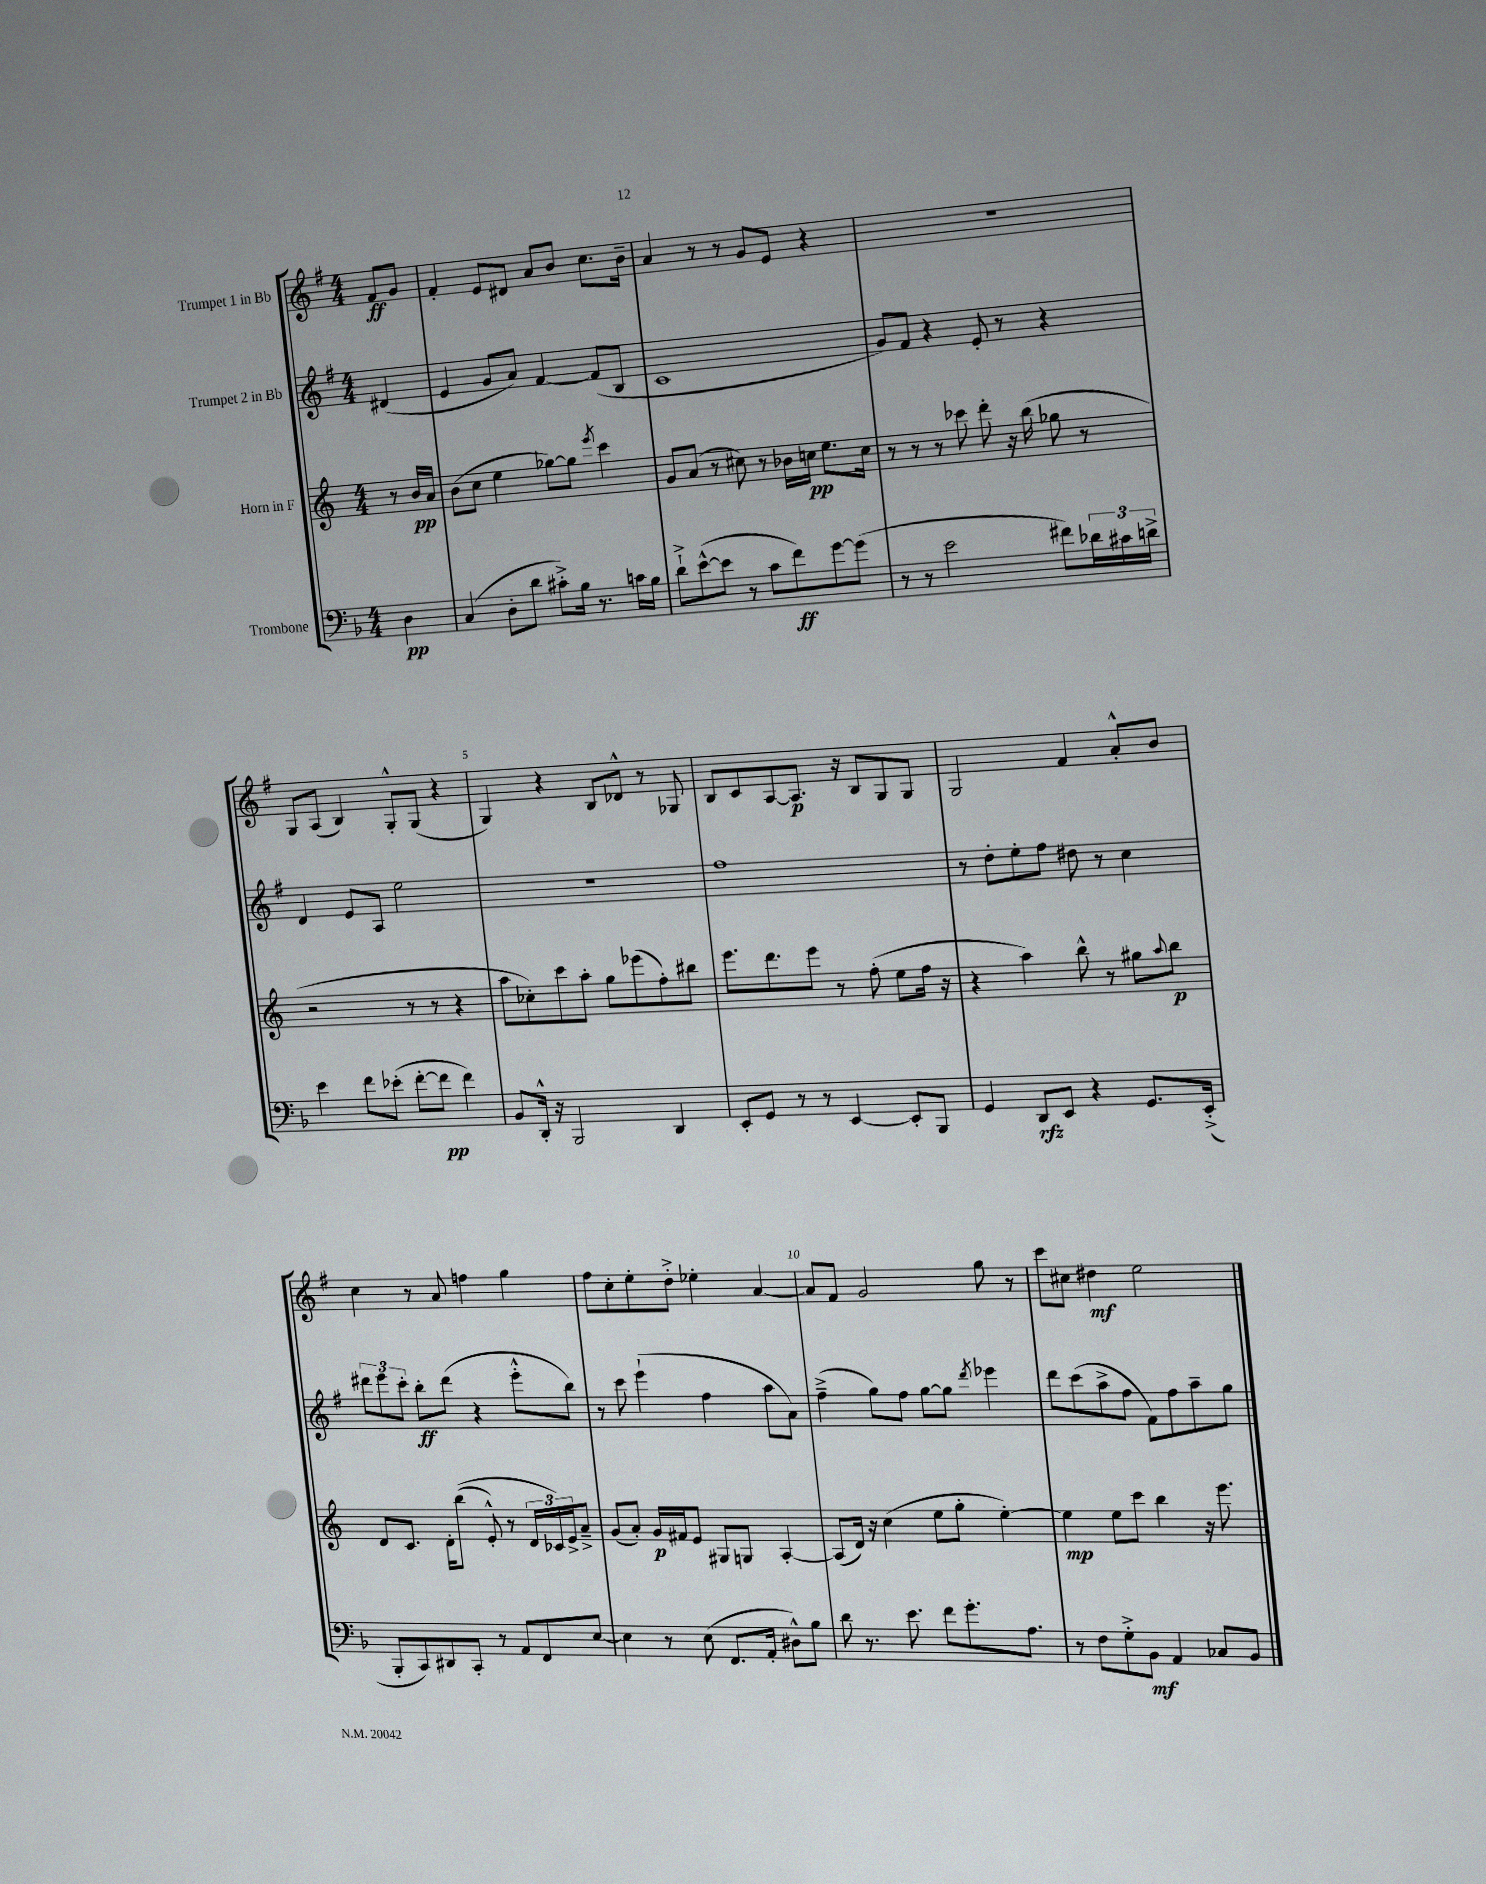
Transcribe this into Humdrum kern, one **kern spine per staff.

**kern	**dynam	**kern	**dynam	**kern	**dynam	**kern	**dynam
*part4	*part4	*part3	*part3	*part2	*part2	*part1	*part1
*staff4	*staff4	*staff3	*staff3	*staff2	*staff2	*staff1	*staff1
*I"Trombone	*	*I"Horn in F	*	*I"Trumpet 2 in Bb	*	*I"Trumpet 1 in Bb	*
*clefF4	*	*clefG2	*	*clefG2	*	*clefG2	*
*k[b-]	*	*k[]	*	*k[f#]	*	*k[f#]	*
*M4/4	*	*M4/4	*	*M4/4	*	*M4/4	*
=	=	=	=	=	=	=	=
4D\	pp	8r	.	(4d#X/	.	8f#/L	ff
.	.	16b/LL	pp	.	.	8g/J	.
.	.	16a/JJ	.	.	.	.	.
=1	=1	=1	=1	=1	=1	=1	=1
(4C/	.	(8b\L	.	4e/	.	4f#'/	.
.	.	8cc\J	.	.	.	.	.
8D'\L	.	4ee\	.	8g/L	.	8e/L	.
8d\J	.	.	.	8a/J)	.	8d#X/J	.
8c#X'^\L)	.	[8gg-X\L)	.	[4f#/	.	8a/L	.
16B-\Jk	.	8gg-\J]	.	.	.	8b/J	.
8.r	.	.	.	.	.	.	.
.	.	8qeee/	.	.	.	.	.
.	.	4ccc\	.	(8f#/L]	.	8.cc\L	.
16cn\LL	.	.	.	8B/J	.	.	.
16B-\JJ	.	.	.	.	.	16b~\Jk	.
=2	=2	=2	=2	=2	=2	=2	=2
8d`^\L	.	8g/L	.	1c	.	4a/	.
([8e^^\	.	(8a/J	.	.	.	.	.
8e\J]	.	8r	.	.	.	8r	.
8r	.	8cc#X\)	.	.	.	8r	.
8c\L	.	8r	.	.	.	8g/L	.
8f\)	ff	16b-X\LL	.	.	.	8e/J	.
.	.	16ccn\JJ	pp	.	.	.	.
[8g\	.	8.ee\L	.	.	.	4r	.
(8g\J]	.	.	.	.	.	.	.
.	.	16cc\Jk	.	.	.	.	.
=3	=3	=3	=3	=3	=3	=3	=3
8r	.	8r	.	8g/L)	.	1r	.
8r	.	8r	.	8f#/J	.	.	.
2e\	.	8r	.	4r	.	.	.
.	.	8ccc-X\	.	.	.	.	.
.	.	8ddd'\	.	8e'/	.	.	.
.	.	16r	.	8r	.	.	.
.	.	(16bb\	.	.	.	.	.
8f#X\L)	.	8gg-X\	.	4r	.	.	.
24d-X\L	.	8r	.	.	.	.	.
24c#X\	.	.	.	.	.	.	.
24dn^\JJ	.	.	.	.	.	.	.
!!LO:LB:g=z
=4	=4	=4	=4	=4	=4	=4	=4
4e\	.	2r	.	4d/	.	8G/L	.
.	.	.	.	.	.	(8A/J	.
8f\L	.	.	.	8e/L	.	4B/)	.
(8e-X'\J	.	.	.	8A/J	.	.	.
[8f'\L	.	8r	.	2ee\	.	8G'^^/L	.
8f\J]	pp	8r	.	.	.	(8G/J	.
4f\)	.	4r	.	.	.	4r	.
=5	=5	=5	=5	=5	=5	=5	=5
8BB-/L	.	8aa\L	.	1r	.	4G/)	.
16DD'^^/Jk	.	8cc-X'\)	.	.	.	.	.
16r	.	.	.	.	.	.	.
2BBB-/	.	8ccc\	.	.	.	4r	.
.	.	8aa'\J	.	.	.	.	.
.	.	8gg\L	.	.	.	8B/L	.
.	.	(8eee-X\	.	.	.	8d-X^^/J	.
4DD/	.	8ff'\)	.	.	.	8r	.
.	.	8bb#X\J	.	.	.	8G-X/	.
=6	=6	=6	=6	=6	=6	=6	=6
8EE'/L	.	8.eee\L	.	1ff#	.	8B/L	.
8GG/J	.	.	.	.	.	8c/	.
.	.	8.ddd\	.	.	.	.	.
8r	.	.	.	.	.	[8A/	.
8r	.	8eee\J	.	.	.	8.A/J]	p
[4EE/	.	8r	.	.	.	.	.
.	.	.	.	.	.	16r	.
.	.	(8ff'\	.	.	.	8B/L	.
8EE'/L]	.	8ee\L	.	.	.	8G/	.
8BBB-/J	.	16ff\Jk	.	.	.	8G/J	.
.	.	16r	.	.	.	.	.
=7	=7	=7	=7	=7	=7	=7	=7
4GG/	.	4r	.	8r	.	2G/	.
.	.	.	.	8dd'\L	.	.	.
8DD/L	rfz	4aa\)	.	8ee'\	.	.	.
8EE/J	.	.	.	8ff#\J	.	.	.
4r	.	8bb^^\	.	8dd#X\	.	4f#/	.
.	.	8r	.	8r	.	.	.
8.GG/L	.	8gg#X\L	.	4cc\	.	8a'^^/L	.
.	.	8qqaa/	.	.	.	.	.
.	.	8bb\J	p	.	.	8b/J	.
(16EE'^/Jk	.	.	.	.	.	.	.
!!LO:LB:g=z
=8	=8	=8	=8	=8	=8	=8	=8
8BBB-'/L	.	8d/L	.	12ddd#X\L	.	4cc\	.
.	.	.	.	12eee\	.	.	.
8CC/)	.	8.c/J	.	.	.	.	.
.	.	.	.	12ccc'\J	.	.	.
8DD#X/	.	.	.	8bb'\L	ff	8r	.
.	.	16d'\KL	.	.	.	.	.
8CC'/J	.	((8bb\J	.	(8ddd#\J	.	8a/	.
8r	.	8e'^^/)	.	4r	.	4ffn\	.
8AA/L	.	8r	.	.	.	.	.
8FF/	.	24d/LL	.	8eee'^^\L	.	4gg\	.
.	.	24c-X/)	.	.	.	.	.
.	.	24e^/J	.	.	.	.	.
[8E/J	.	8a~^/J	.	8bb\J)	.	.	.
=9	=9	=9	=9	=9	=9	=9	=9
4E\]	.	(8g/L	.	8r	.	8ff#\L	.
.	.	8a'/J)	.	8ccc\	.	8cc'\	.
8r	.	16g/LL	p	(4eee`\	.	8ee'\	.
.	.	16f#X/J	.	.	.	.	.
(8E\	.	8e/J	.	.	.	8dd'^\J	.
8.FF/L	.	8G#X/L	.	4ff#\	.	4ee-X'\	.
.	.	8Gn/J	.	.	.	.	.
16AA'/Jk	.	.	.	.	.	.	.
8D#X^^\L)	.	[4A'/	.	8aa\L	.	[4a/	.
8B-\J	.	.	.	8a\J)	.	.	.
=10	=10	=10	=10	=10	=10	=10	=10
8d\	.	(8A/L]	.	(4ff#~^\	.	8a/L]	.
8.r	.	16d/Jk)	.	.	.	8f#/J	.
.	.	16r	.	.	.	.	.
.	.	(4cc\	.	8gg\L)	.	2g/	.
8.e\	.	.	.	.	.	.	.
.	.	.	.	8ff#\J	.	.	.
8f\L	.	8ee\L	.	[8gg\L	.	.	.
8.g'\	.	8gg'\J	.	8gg\J]	.	.	.
.	.	.	.	8qddd/	.	.	.
.	.	[4ee'\)	.	4eee-X\	.	8gg\	.
8.A\J	.	.	.	.	.	.	.
.	.	.	.	.	.	8r	.
=11	=11	=11	=11	=11	=11	=11	=11
8r	.	4ee\]	mp	8ddd\L	.	8ccc\L	.
8F\L	.	.	.	(8ccc\	.	8cc#X\J	.
8G'^\	.	8ee\L	.	8aa^\	.	4dd#X\	mf
8BB-\J	mf	8ccc\J	.	8ff#\J	.	.	.
4AA/	.	4bb\	.	8f#\L)	.	2ee\	.
.	.	.	.	8ff#\	.	.	.
8C-X/L	.	16r	.	8aa~\	.	.	.
.	.	8.eee\	.	.	.	.	.
8BB-/J	.	.	.	8gg\J	.	.	.
==	==	==	==	==	==	==	==
*-	*-	*-	*-	*-	*-	*-	*-
